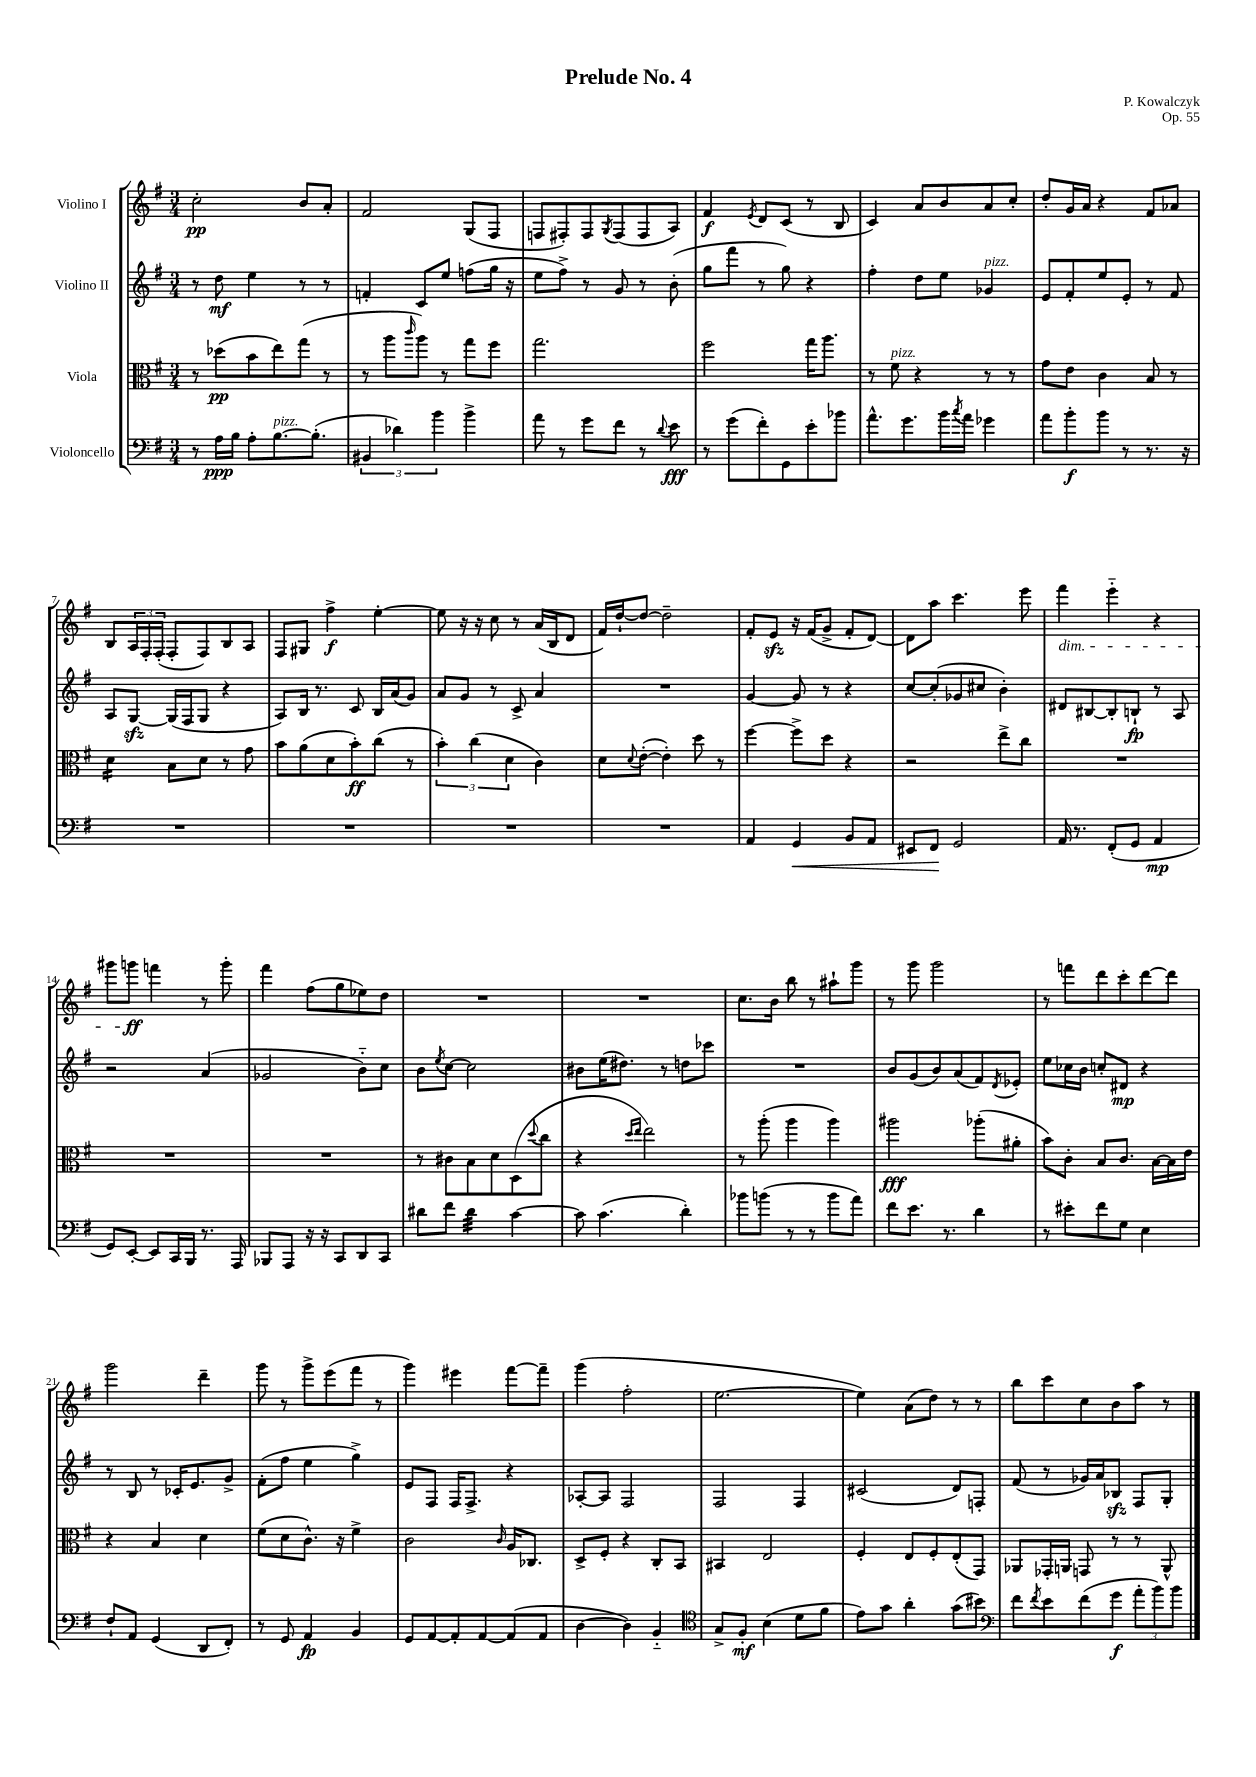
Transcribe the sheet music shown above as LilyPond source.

\header { title = "Prelude No. 4" composer = "P. Kowalczyk" opus = "Op. 55" }
<<
\new StaffGroup <<
\new Staff = "s0" \with { instrumentName = "Violino I" } {
    \clef treble \key g \major \numericTimeSignature \time 3/4
    c''2-.\pp b'8 a'8-. |
    fis'2 g8( fis8 |
    f8 fis8-.) fis8 \acciaccatura { g8 } fis8( fis8 a8) |
    fis'4\f \acciaccatura { e'8 } d'8 c'8( r8 b8 |
    c'4) a'8 b'8 a'8 c''8-. |
    d''8-. g'16 a'16 r4 fis'8 aes'8 |
    b8 \tuplet 3/2 { a16 fis16-. fis16-.( } fis8-. fis8) b8 a8 |
    fis8 gis8 fis''4->\f e''4~-. |
    e''8 r16 r16 c''8 r8 a'16( b16 d'8 |
    fis'16) d''16~-! d''8~ d''2-- |
    fis'8-. e'8\sfz r16 fis'16( g'8-> fis'8-. d'8~) |
    d'8 a''8 c'''4. e'''8 |
    fis'''4\dim e'''4-_ r4 |
    gis'''8 g'''8\ff\! f'''4 r8 g'''8-. |
    fis'''4 fis''8( g''8 ees''8) d''8 |
    R2. |
    R2. |
    c''8. b'16 b''8 r8 ais''8-! g'''8 |
    r8 g'''8 g'''2 |
    r8 f'''8 d'''8 c'''8-. d'''8~ d'''8 |
    g'''2 d'''4-- |
    g'''8 r8 g'''8-> e'''8( fis'''8 r8 |
    g'''4) eis'''4 fis'''8~ fis'''8-- |
    g'''4( fis''2-. |
    e''2.~ |
    e''4) a'8( d''8) r8 r8 |
    b''8 c'''8 c''8 b'8 a''8 r8 \bar "|." |
}
\new Staff = "s1" \with { instrumentName = "Violino II" } {
    \clef treble \key g \major \numericTimeSignature \time 3/4
    r8 d''8\mf e''4 r8 r8 |
    f'4-. c'8 e''8 f''8( g''16 r16 |
    e''8 fis''8->) r8 g'8 r8 b'8-.( |
    g''8 fis'''8 r8 g''8) r4 |
    fis''4-. d''8 e''8 ges'4^\markup { \italic "pizz." } |
    e'8 fis'8-. e''8 e'8-. r8 fis'8 |
    a8 g8~\sfz g16( fis16 g8 r4 |
    a8) b16 r8. c'8 b16 a'16( g'8) |
    a'8 g'8 r8 c'8-> a'4 |
    R2. |
    g'4~ g'8 r8 r4 |
    c''8~ c''8-.( ges'8 cis''8 b'4-.) |
    dis'8 bis8~ bis8-. b8-!\fp r8 a8 |
    r2 a'4( |
    ges'2 b'8-_) c''8 |
    b'8 \acciaccatura { e''8 } c''8~ c''2 |
    bis'8 e''16( dis''8.) r8 d''8 ces'''8 |
    R2. |
    b'8 g'8( b'8) a'8( fis'8) \acciaccatura { d'8 } ees'8-. |
    e''8 ces''16 b'16 c''8-. dis'8\mp r4 |
    r8 b8 r8 ces'16-. e'8. g'8-> |
    fis'8-.( fis''8 e''4 g''4->) |
    e'8 fis8 fis16 fis8.-> r4 |
    aes8~-. aes8 fis2 |
    fis2 fis4 |
    cis'2( d'8) f8-. |
    fis'8( r8 ges'16) a'16 bes8\sfz fis8 g8-. \bar "|." |
}
\new Staff = "s2" \with { instrumentName = "Viola" } {
    \clef alto \key g \major \numericTimeSignature \time 3/4
    r8 des''8\pp( b'8 e''8) g''8( r8 |
    r8 a''8 \grace { c'''16 } a''8) r8 g''8 fis''8 |
    g''2. |
    fis''2 g''16 a''8. |
    r8 fis'8^\markup { \italic "pizz." } r4 r8 r8 |
    g'8 e'8 c'4 b8 r8 |
    d'4:16 b8 d'8 r8 g'8 |
    b'8 a'8( d'8 b'8-.\ff) c''8( r8 |
    \tuplet 3/2 { b'4-.) c''4( d'4 } c'4) |
    d'8 \appoggiatura { d'8 } e'8~-.( e'4-.) d''8 r8 |
    fis''4~ fis''8-> d''8 r4 |
    r2 e''8-> c''8 |
    R2. |
    R2. |
    R2. |
    r8 cis'8 b8 d'8 d8( \appoggiatura { d''8 } c''8 |
    r4 \grace { d''16 e''16 } e''2) |
    r8 a''8-.( a''4 a''4) |
    ais''2\fff aes''8-.( ais'8-. |
    b'8) c'8-. b8 c'8. b16~ b16 e'16 |
    r4 b4 d'4 |
    fis'8( d'8 c'8.-^) r16 fis'4-> |
    c'2 \grace { c'16 } a16 ces8. |
    d8-> fis8-. r4 c8-. b,8 |
    bis,4 e2 |
    fis4-. e8 fis8-. e8-.( g,8) |
    aes,8 ges,16-. a,16 g,8 r8 r8 a,8-^ \bar "|." |
}
\new Staff = "s3" \with { instrumentName = "Violoncello" } {
    \clef bass \key g \major \numericTimeSignature \time 3/4
    r8 a16\ppp b16 a8-. b8.~^\markup { \italic "pizz." } b8.-.( |
    \tuplet 3/2 { bis,4 des'4) b'4 } b'4-> |
    a'8 r8 g'8 fis'8 r8 \appoggiatura { d'8 } e'8\fff |
    r8 g'8( fis'8-.) g,8 e'8-. bes'8 |
    a'8.-^ g'8. b'16 \acciaccatura { c''8 } a'16 ges'4 |
    a'8 b'8-.\f b'8 r8 r8. r16 |
    R2. |
    R2. |
    R2. |
    R2. |
    a,4 g,4\< b,8 a,8 |
    eis,8 fis,8\! g,2 |
    a,16 r8. fis,8-.( g,8 a,4\mp |
    g,8) e,8~-. e,8 c,16 b,,16 r8. a,,16 |
    bes,,8 a,,8 r16 r16 c,8 d,8 c,8 |
    dis'8 fis'8 dis'4:32 c'4~ |
    c'8 c'4.( d'4-.) |
    bes'8 b'8( r8 r8 b'8 a'8) |
    fis'8 e'8. r8. d'4 |
    r8 eis'8-. fis'8 g8 e4 |
    fis8-! a,8 g,4( d,8 fis,8-.) |
    r8 g,8 a,4\fp b,4 |
    g,8 a,8~ a,8-. a,8~ a,8( a,8 |
    d4~ d4) b,4-_ |
    \clef tenor g8-> fis8-.\mf b4( d'8 fis'8 |
    e'8) g'8 a'4-. g'8( bis'8) |
    \clef bass fis'8 \acciaccatura { fis'8 } e'8 fis'8( g'8\f \tuplet 3/2 { a'8-. b'8) b'8 } \bar "|." |
}
>>
>>
